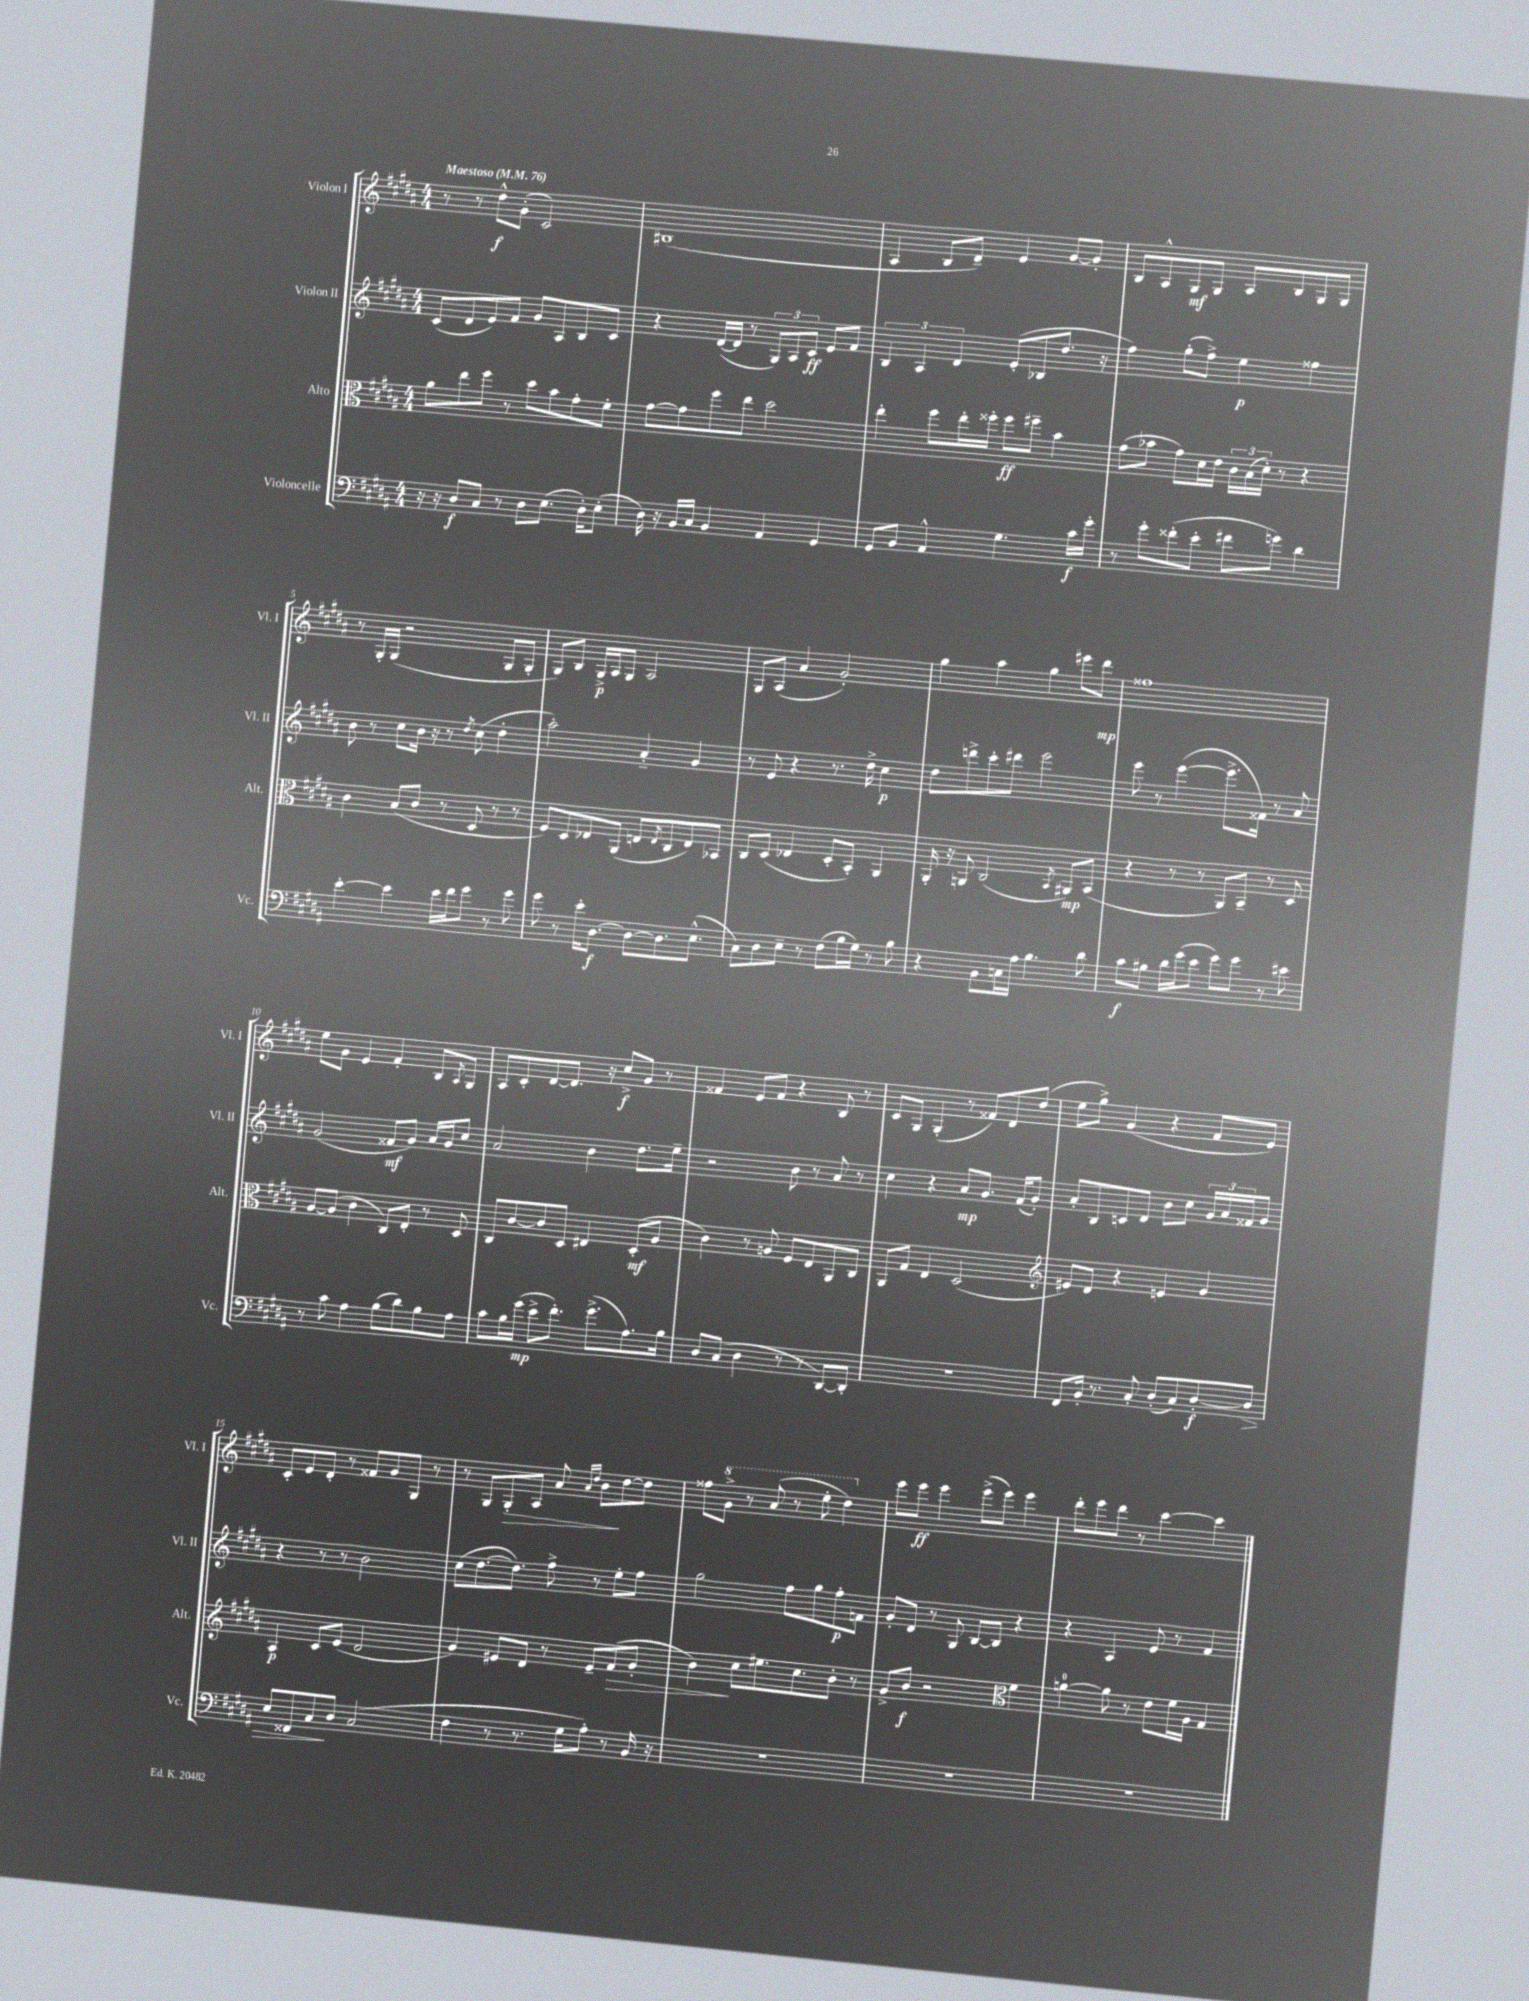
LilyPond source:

<<
\new StaffGroup <<
\new Staff = "s0" \with { instrumentName = "Violon I" shortInstrumentName = "Vl. I" } {
    \clef treble \key b \major \numericTimeSignature \time 4/4 \tempo "Maestoso" 4 = 76
    r8 r8 dis''8-^\f gis'8-.( cis'2) |
    bis1( |
    ais4 b8 dis'8--) e'4 gis'8~ gis'8-. |
    b8 ais8-^ gis8\mf gis8 ais8 b8 gis8 gis8 |
    r8 gis16-. gis16( r2 gis8 gis8-. |
    gis8) b8 gis16->\p ais16 gis8 ais2 |
    gis8 ais8( ais'4 gis'2-.) |
    gis''4 ais''4 gis''4 eis'''8 dis'''8\mp |
    fisis''1 |
    e''8 gis'8 e'4 fis'4-. b8 \acciaccatura { ais8 } gis8 |
    ais8 cis'8-. dis'8~ dis'8. r16 cis''8->\f gis'8 r8 |
    fisis'4 e'8 fisis'8 r4 b8 r8 |
    cis'8 gis8 gis4-.( r8 fisis'8) dis'8 dis''8( |
    e''8 gis''8->) gis'4( r4 fis'8 e'8) |
    cis'8-. e'8 dis'8-. r8 fisis'8 gis'8 gis8 r8 |
    r8 gis8 gis8-.\> ais8 ais'8 \grace { ais'16 dis''16 } b'8\! dis''8~ dis''8 |
    fisis''8 \ottava #1 gis''8-> r8 ais''8( r8 e'''8-. dis'''4) \ottava #0 |
    e'''8 e'''8\ff e'''4 e'''8->( e'''8) e'''4 |
    dis'''8-. e'''8 dis'''8 r8 cis'''4~ cis'''4 \bar "|." |
}
\new Staff = "s1" \with { instrumentName = "Violon II" shortInstrumentName = "Vl. II" } {
    \clef treble \key b \major \numericTimeSignature \time 4/4
    cis'8( dis'8 e'8) fis'8 gis'8 ais8 b8 cis'8 |
    r4 dis'16~( dis'16 r8 \tuplet 3/2 { gis8) ais8 cis'8\ff } e'8 fis'8 |
    \tuplet 3/2 { b4 ais4 dis'4 } e'8-.( bes8 dis''8. r16 |
    fis''4) gis''8-.( fis''8->) e''4\p fisis''4 |
    b'8 r8 cis''8 b'16 r16 r8 \acciaccatura { dis''8 } cis''8( dis''4-. |
    ais''2-.) ais'4-_ gis'4 |
    r8 e'8 r4 r8. dis''16-> cis''4\p |
    dis''8 d'''8-> cis'''8-. dis'''8 e'''2 |
    e'''8 r8 e'''4~( e'''8.-> fisis'16) r8 ais'8 |
    gis'2( fisis'8\mf gis'8) ais'16 gis'16 cis''8 |
    ais'2 b'4 dis''8. e''16-- |
    r2 b'8 r8 ais'8 r8 |
    cis''4 r4 ais'8\mp gis'8. fis'16( gis'8-.) |
    ais'8-. b8 c'8 dis'8 b'8 cis''8 \tuplet 3/2 { gis'16 ais'16 fisis'16 } gis'8 |
    r4 r8 r8 b'2 |
    cis''8( dis''8.~ dis''8.) fis''8-> r8 e''8-. fis''8 |
    gis''2 fis''8 gis''8 fis''8-.\p f'8 |
    gis'8-. dis'8 r8 gis8 b8~ b8 r4 |
    r4 ais4 e'8 r8 fis'4 \bar "|." |
}
\new Staff = "s2" \with { instrumentName = "Alto" shortInstrumentName = "Alt." } {
    \clef alto \key b \major \numericTimeSignature \time 4/4
    ais'8 e''8 fis''8 r8 dis''8 b'8 gis'8-. fis'8-. |
    gis'8~ gis'8 fis''8 e''8 dis''2 |
    e''4-. fis''8 e''16-. fisis''16-. fisis''8\ff fis''8-- b'4 |
    gis'8( bes'8 gis'8) dis'16 e'16 \tuplet 3/2 { cis'16 b16( dis'16-.) } r8 r4 |
    cis'4 b8( cis'8 r8 dis8 r8 r8 |
    fis8) dis8 ees8 ais,8( e8 \acciaccatura { e8 } cis8 e8) bes,8 |
    cis8 dis8( ees4 dis8-. b,8-.) ais,4 |
    ais,16-. r16 a,8 cis2( \acciaccatura { b,8 } ais,8\mp) b,8( |
    r4 r8 r8 ais,8) b,8-- r8 dis8 |
    ais8~ ais8( cis'4 cis8) e8-. r8 dis8 |
    cis8 cis'8~ cis'8 dis8 eis4 dis8-.\mf( ais8 |
    cis'4) r8 a8 fis8 e8 ais,8 cis8 |
    ais,8 gis8 e4 dis2( |
    \clef treble eis'8) dis'8 r4 e'4 gis'4 |
    ais4\p cis'8 e'8( dis'2 |
    gis'4) eis'8 dis'8 r8 eis'8-- fis'8\>( gis'8-. |
    b'4\!) cis''8 eis''8. cis''8. b'8-. r8 |
    gis'8-> b'8\f r2 \clef alto fis'4 |
    a'4-0~ a'8 r8 e'8 fis'16 ais16 gis4 \bar "|." |
}
\new Staff = "s3" \with { instrumentName = "Violoncelle" shortInstrumentName = "Vc." } {
    \clef bass \key b \major \numericTimeSignature \time 4/4
    r16 r16 dis8\f cis8 r8 dis8 e8.( dis16-.) e8-.( |
    dis16) r16 b,16 cis16 b,4 ais,4 gis,4 |
    gis,8 b,8 ais,4-^ gis4. cis'16\f gis'16-. |
    r8 gis'8-. fisis'8-.( e'8-. fis'8 g'8) dis'4 |
    e'4~-. e'4 e'16 fis'16 gis'8 r8 gis'8 |
    gis'8 r8 e'16-. dis8.~\f dis8~ dis8. e8.-^( |
    cis8) dis8 e8-- r8 fis8( b16 gis16) r8 b8 |
    r4 b,8 c16 ais16 b4. dis'8 |
    cis'8\f bis8 dis'16 gis'16( e'8 gis'8) gis'8 r8 eis'8 |
    r8 cis'8 ais4 b8( dis'8) b8 ais8 |
    cis'8 b16 gis'16\mp( e'8-> fis'8.-.) gis'8.->( ais8.) b16 |
    dis8 cis8( dis4 r8 r8 dis,8~) dis,8-. |
    R1 |
    fis,8 b,16-. r8. cis8-. dis8-.( cis8) dis8~-.\f dis8\> |
    e8 fisis,8 cis8\! dis8 cis2( |
    fis4 r8 r8. gis16 ais8-.) r8 b,16 r16 |
    R1 |
    R1 |
    R1 \bar "|." |
}
>>
>>
